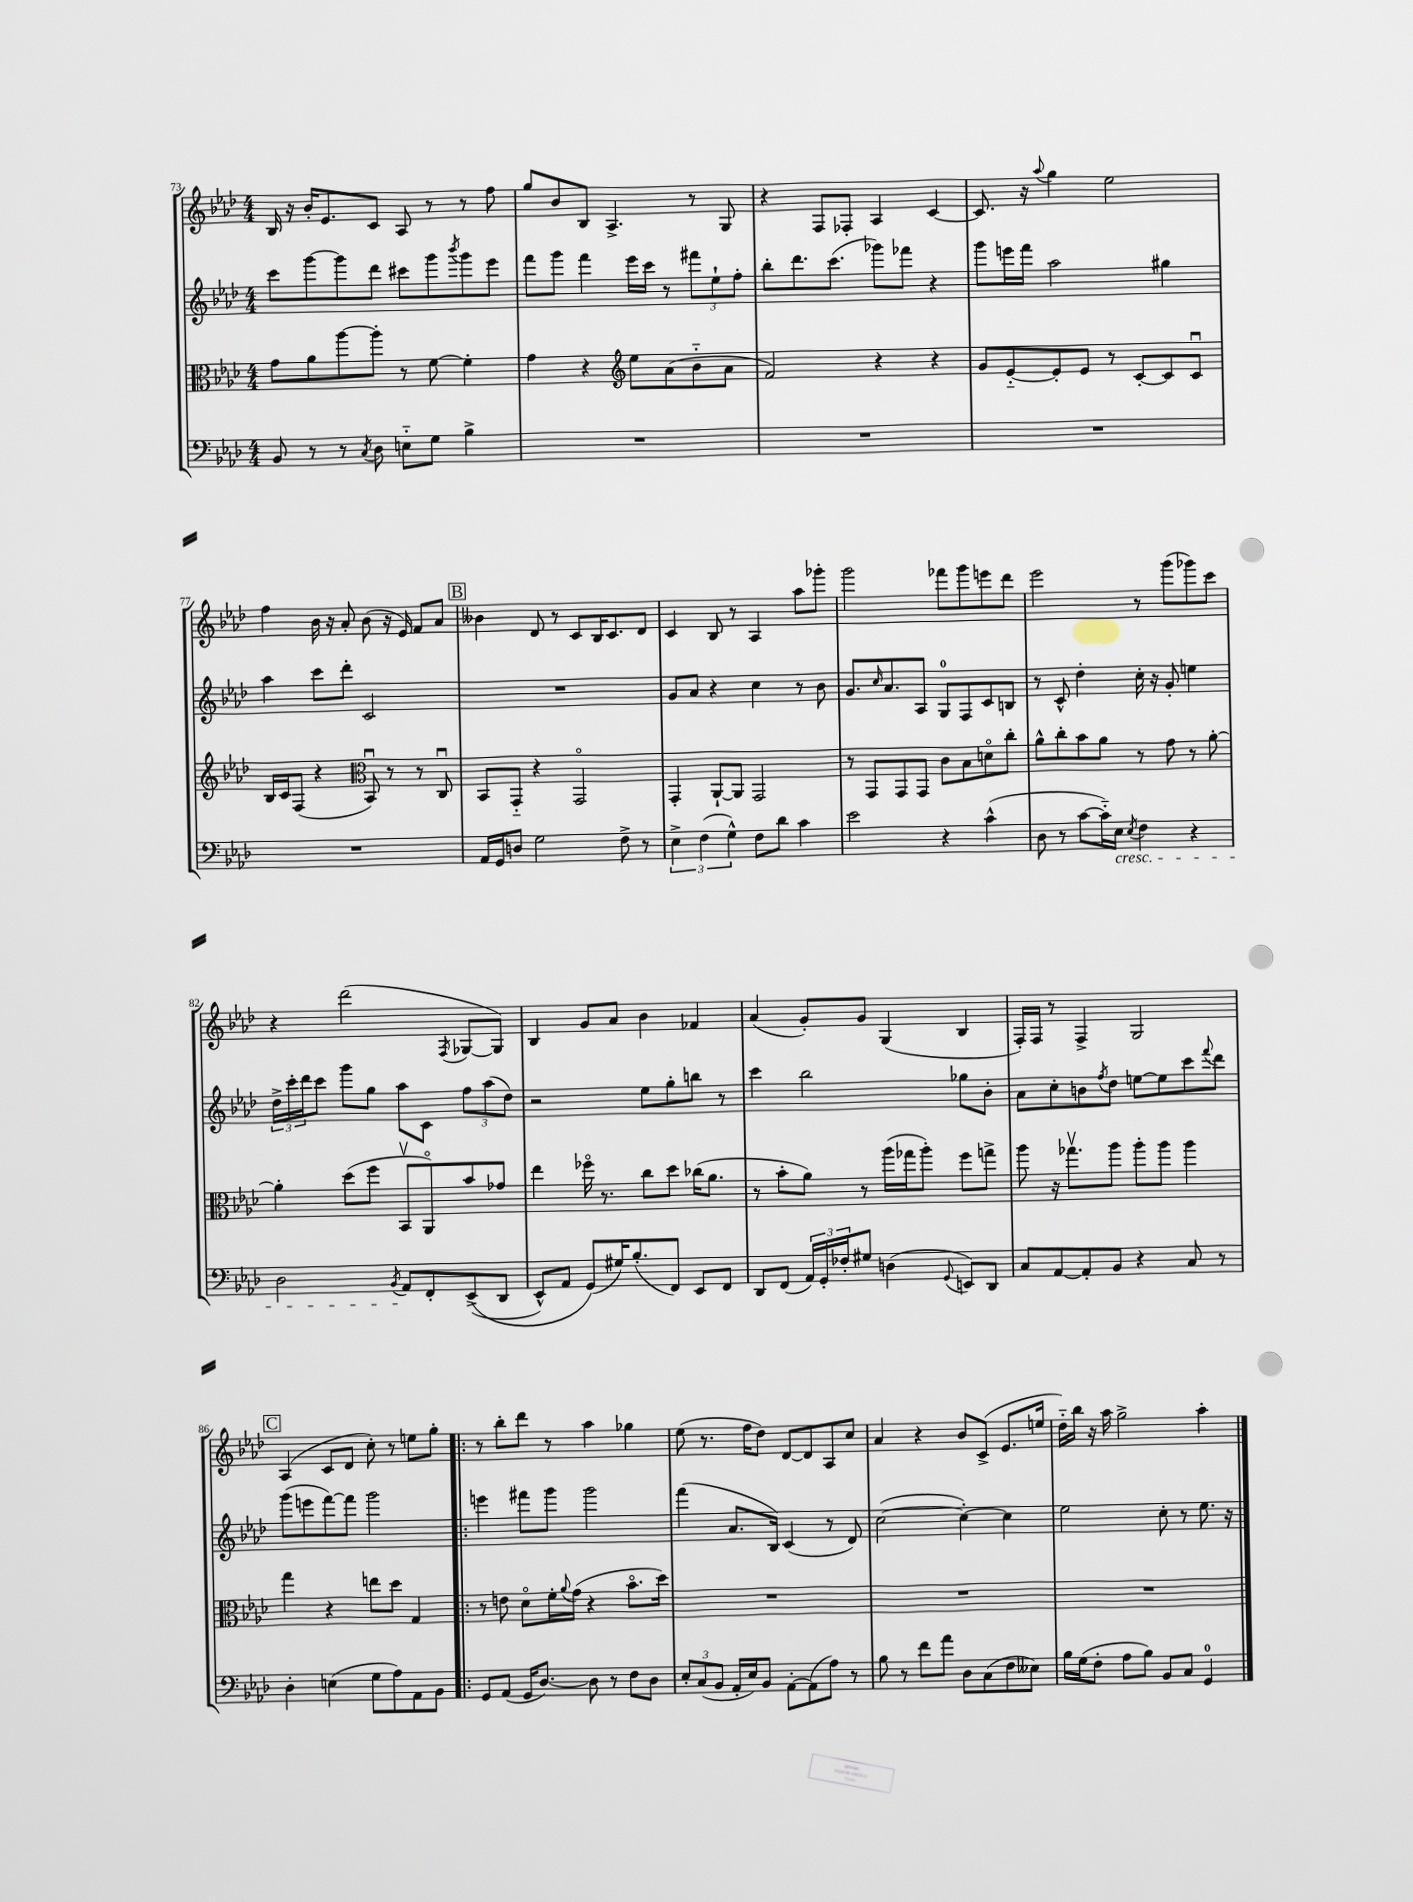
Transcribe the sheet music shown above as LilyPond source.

<<
\new StaffGroup <<
\new Staff = "s0" {
    \clef treble \key aes \major \numericTimeSignature \time 4/4
    bes16 r16 bes'16-. ees'8. c'8 aes8 r8 r8 f''8 |
    g''8 bes'8 bes8 aes4.-> r8 g8 |
    r4 f8 fes8-. aes4 c'4~ |
    c'8. r16 \appoggiatura { aes''8 } g''4 ees''2 |
    f''4 bes'16 r16 aes'8-. bes'8( r16 ees'16) f'8 aes'8 |
    \mark \markup { \box "B" } beses'4 des'8 r8 c'8 bes16 c'8. des'8 |
    c'4 bes8 r8 aes4 aes''8 ges'''8-. |
    g'''2 fes'''8 g'''8 e'''8 des'''8 |
    ees'''2 r8 g'''8( ges'''8) c'''8 |
    r4 des'''2( \acciaccatura { f8 } ges8~ ges8) |
    bes4 g'8 aes'8 bes'4 fes'4 |
    aes'4( g'8-.) g'8 g4( bes4 |
    f16-.) f16 r8 f4-> g2 |
    \mark \markup { \box "C" } aes4( c'8 des'8 c''8-.) r8 e''8 g''8-. |
    \bar ".|:" r8 bes''8-. des'''8 r8 aes''4 ges''4 |
    ees''8( r8. f''16 des''8) des'8~ des'8 aes8 c''8 |
    aes'4 r4 bes'8 c'8->( ees'8. e''16 |
    des''16-_) bes''16 r16 aes''16 g''2-> aes''4-. \bar "|." |
}
\new Staff = "s1" {
    \clef treble \key aes \major \numericTimeSignature \time 4/4
    c'''8 g'''8~ g'''8 des'''8 cis'''8 g'''8 \acciaccatura { bes'''8 } g'''8 ees'''8 |
    f'''8 g'''8 f'''4 ees'''16 c'''16 r8 \tuplet 3/2 { fis'''8 ees''8-! f''8-. } |
    bes''8-. des'''8. c'''8.( ges'''8) fes'''8 r4 |
    g'''8 e'''16 f'''16 aes''2 gis''4 |
    aes''4 c'''8 des'''8-. c'2 |
    \mark \markup { \box "B" } R1 |
    g'8 aes'8 r4 c''4 r8 bes'8 |
    g'8. \grace { c''16 } aes'8. aes8 g8-0 f8 c'8 b8 |
    r8 c'8-^ des''4-. c''16-. r16 g'8-. e''4 |
    \tuplet 3/2 { des''16-> c'''16-. des'''16 } c'''8 g'''8 g''8 aes''8 c'8 \tuplet 3/2 { f''8 aes''8( des''8) } |
    r2 ees''8 g''8-. b''8 r8 |
    c'''4 bes''2 ges''8 bes'8-. |
    aes'8 c''8-. b'8 \acciaccatura { f''8 } des''8 e''8~ e''8 c'''8 \appoggiatura { f'''8 } des'''8 |
    \mark \markup { \box "C" } g'''8( e'''8 f'''8~) f'''8 g'''2 |
    \bar ".|:" e'''4 fis'''8 g'''8 g'''2 |
    f'''4( aes'8. bes16) c'4( r8 des'8) |
    c''2~( c''4~-.) c''4 |
    ees''2 c''8-. r8 ees''8. r16 \bar "|." |
}
\new Staff = "s2" {
    \clef alto \key aes \major \numericTimeSignature \time 4/4
    g'8 aes'8 aes''8~ aes''8-. r8 f'8~ f'4-. |
    g'4 r4 \clef treble ees''8 aes'8( bes'8-_ aes'8 |
    f'2) r4 r4 |
    g'8 ees'8~-_ ees'8-. ees'8 r8 c'8~-. c'8 c'8\downbow |
    bes16 c'16 f8( r4 \clef alto bes,8\downbow) r8 r8 c8\downbow |
    \mark \markup { \box "B" } bes,8 g,8-_ r4 g,2\flageolet |
    g,4-. aes,8~-! aes,8 g,2 |
    r8 g,8 g,8 g,8 c'8 bes8 d'8\flageolet c''8-. |
    aes'8-^ c''8-. bes'8 aes'8 r8 g'8 r8 aes'8~-. |
    aes'4-. des''8( f''8 bes,8\upbow aes,8\flageolet) bes'8 ges'8 |
    ees''4 fes''16\flageolet r8. c''8 des''8 ces''16( aes'8. |
    r8 bes'8-. aes'8) r8 aes''16( ges''16 aes''8-.) f''8 g''8-> |
    aes''8 r16 ges''8.\upbow aes''8 aes''8-. aes''8 aes''4 |
    \mark \markup { \box "C" } g''4 r4 e''8 des''8 g4 |
    \bar ".|:" r8 e'8 des'8\flageolet f'16-. \appoggiatura { aes'8 } g'16( r4 bes'8.\flageolet des''16) |
    R1 |
    R1 |
    R1 \bar "|." |
}
\new Staff = "s3" {
    \clef bass \key aes \major \numericTimeSignature \time 4/4
    bes,8 r8 r8 \acciaccatura { c8 } des8 e8-_ g8 bes4-> |
    R1 |
    R1 |
    R1 |
    R1 |
    \mark \markup { \box "B" } aes,16 g,16 d8 g2 f8-> r8 |
    \tuplet 3/2 { ees4-> f4( g4-^) } f8 des'8 c'4 |
    ees'2 r4 c'4-^( |
    des8 r8 c'8~ c'16-_) ees16\cresc \acciaccatura { ees8 } f4 r4 |
    des2 \acciaccatura { bes,8 } aes,8\! f,8-. ees,8->(\( des,8 |
    ees,8-^) aes,8 g,8(\) gis16) bes8.-.( f,8) ees,8 f,8 |
    des,8 f,8( \tuplet 3/2 { aes,16) g,16-. fes16-. } gis8 d4( \appoggiatura { g,8 } e,8) des,8 |
    c8 aes,8~ aes,8-. bes,8 r4 c8 r8 |
    \mark \markup { \box "C" } des4-. e4( g8 aes8) aes,8 bes,8 |
    \bar ".|:" g,8 aes,8( g,16 des8.~) des8 r8 f8 des8 |
    \tuplet 3/2 { ees8-. c8( bes,8 } aes,16-. ees16) bes,8 aes,8~-. aes,8( aes8) r8 |
    bes8 r8 f'8 aes'8 des8 c8( f8 eeses8) |
    bes16 g16( f8-. aes8 bes8) bes,8 c8 g,4-0 \bar "|." |
}
>>
>>
\layout { \context { \Score currentBarNumber = #73 } }
